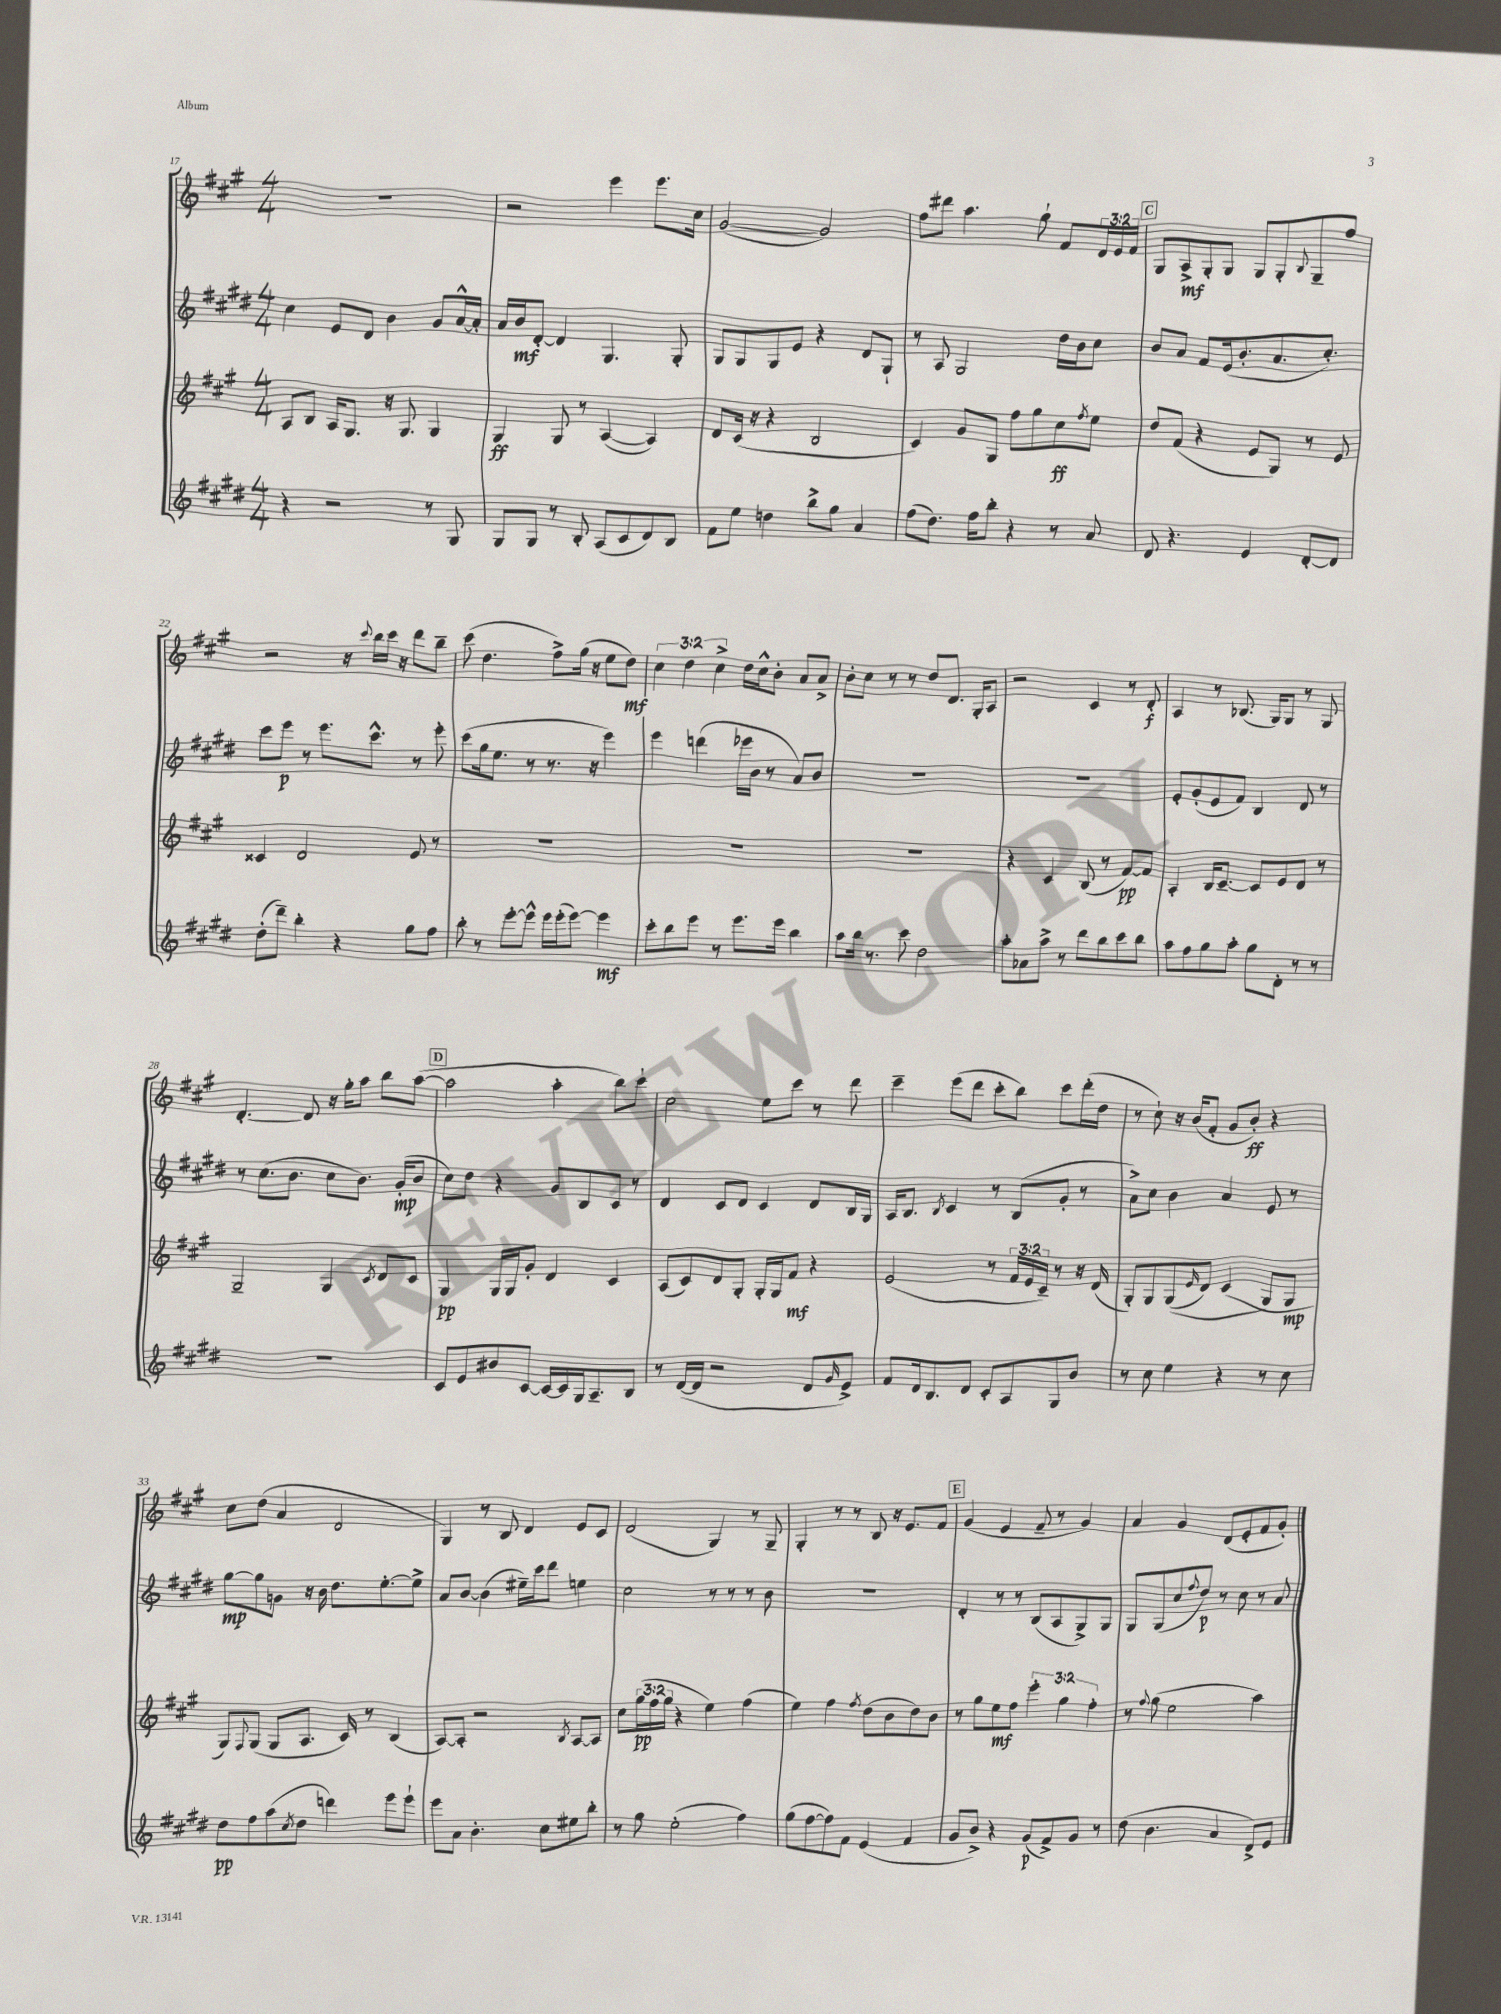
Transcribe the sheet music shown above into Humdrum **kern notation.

**kern	**kern	**kern	**kern
*staff4	*staff3	*staff2	*staff1
*clefG2	*clefG2	*clefG2	*clefG2
*k[f#c#g#d#]	*k[f#c#g#]	*k[f#c#g#d#]	*k[f#c#g#]
*M4/4	*M4/4	*M4/4	*M4/4
4r	8A/L	4cc#\	1r
.	8B/J	.	.
2r	16A/LK	8e/L	.
.	8.G#/J	.	.
.	.	8d#/J	.
.	16r	4b\	.
.	8.G#/	.	.
8r	4G#/	8g#/L	.
8G#/	.	[16a^^/L	.
.	.	16a'/]JJ	.
=	=	=	=
8G#/L	4G#/	16a/LL	2r
.	.	16b/J	.
8G#/J	.	[8d#'/J	.
8r	8G#/	4d#/]	.
8B'/	8r	.	.
(8A/L	([4A/	4.G#/	4eee\
8c#/	.	.	.
8d#/)	4A/])	.	8.eee\L
8B/J	.	8G#'/	.
.	.	.	16cc#\Jk
=	=	=	=
8f#\L	8d/L	8G#/L	([2g#/
8ee\J	(16c#/Jk	8G#/	.
.	16r	.	.
4dd\	4r	8G#/	.
.	.	8e/J	.
8bb^\L	2B/	4r	2g#/])
8gg#\J	.	.	.
4a/	.	8d#/L	.
.	.	8G#`/J	.
=	=	=	=
(8ff#\L	4c#/)	8r	8ff#\L
8.dd#\J)	.	8A/	8ddd#\J
.	8g#/L	2G#/	4.aa\
16ff#\LK	.	.	.
8bb'\J	8G#/J	.	.
4r	8ff#\L	.	.
.	8gg#\	.	8gg#`\
8r	8cc#\	16dd#\LL	8f#/L
.	.	16b\J	.
.	8qff#/	.	.
8a/	8ee\J	8cc#\J	24d/L
.	.	.	24e/
.	.	.	24f#/JJ
=	=	=	=
8d#/	8dd/L	8b/L	8G#/L
4.r	(8f#/J	8a/J	8A^/
.	4r	8f#/L	8G#'/
.	.	(16e/k	8G#/J
.	.	8.b'/	.
4e/	8e/L	.	8G#/L
.	8G#/J)	8.a/	8G#'/
.	.	.	8qqB/
[8d#'/L	8r	.	8G#~/
.	.	8.cc#'/J)	.
8d#/]J	8e/	.	8ff#/J
=	=	=	=
(8dd#'\L	4c##/	8ccc#\L	2r
8ddd#~\J)	.	8eee\J	.
4bb'\	2d/	8r	.
.	.	8.eee\L	.
4r	.	.	16r
.	.	.	8qqccc#/
.	.	8.ccc#^^\J	16bb\LL
.	.	.	16ccc#\JJ
.	.	.	16r
8gg#\L	8e/	8r	8ddd\L
8ff#\J	8r	8eee'\	8bb~\J
=	=	=	=
8bb'\	1r	(8ccc#\L	(8ccc#\
8r	.	16gg#\k	4.dd\
.	.	8.ee\J	.
[8eee'\L	.	.	.
8eee^^\]J	.	8r	.
16eee\LL	.	8.r	8ff#^\L)
(16eee'\J	.	.	.
[8eee\J)	.	.	(16gg#\Jk
.	.	16r	16r
4eee\]	.	4eee\)	8ee\L
.	.	.	8dd\J)
=	=	=	=
8ccc#'\L	1r	4eee\	6cc#\
8bb\	.	.	.
.	.	.	6dd\
8eee\J	.	(4ddd\	.
.	.	.	6cc#^\
8r	.	.	.
8.eee\L	.	16eee-\LL	16dd\LL
.	.	16b\JJ	16cc#^^\J
.	.	8r	8b'\J
16eee\Jk	.	.	.
4bb\	.	8a/L)	8a/L
.	.	8b/J	8a^/J
=	=	=	=
8aa\L	1r	1r	8b'\L
16bb\Jk	.	.	8cc#\J
8.r	.	.	.
.	.	.	8r
8ccc#\	.	.	8r
2dd#\	.	.	8dd/L
.	.	.	8.d/J
.	.	.	16G#'/LK
.	.	.	8A/J
=	=	=	=
8aa'\L	4r	1r	2r
8a-\	.	.	.
8aa^\J	4c#/	.	.
8r	.	.	.
8ddd#\L	(8B/	.	4c#/
8bb\	8r	.	.
8ccc#\	[8f#/L)	.	8r
8bb\J	8f#/]J	.	8d'/
=	=	=	=
8aa\L	4A'/	8e'/L	4A/
8ff#\	.	(8g#'/	.
8gg#\	16B/LK	8e/	8r
.	[8.c#~/J	.	.
8aa'\J	.	8f#/J)	(8.B-/
8gg#\L	8c#/]L	4B/	.
.	.	.	16G#/LK)
8d#'\J	8e/	.	8G#/J
8r	8d/J	8d#/	8r
8r	8r	8r	8G#/
=	=	=	=
1r	2G#~/	8r	[4.d'/
.	.	(8.cc#\L	.
.	.	8.b\J	.
.	.	.	8d/]
.	4G#/	8cc#\L	16r
.	.	.	16gg#'\LK
.	.	8.b\J)	8aa\J
.	8qc#/	.	.
.	8d/L	.	8bb\L
.	.	(16g#'/LK	.
.	8c#/J	8b/J	([8aa\J
=	=	=	=
8c#/L	4G#/	8cc#\L)	2aa\]
8e/	.	8dd#\J	.
8b#/	16G#/LL	4r	.
.	16G#/J	.	.
[8c#/J	8g#'/J	.	.
16c#/_LL	4d/	8g#/L	4aa'\
16c#/]	.	.	.
16G#/J	.	8B/	.
8.A~/	.	.	.
.	4c#/	8c#/J	8bb\L)
8B/J	.	8r	8ccc#`\J
=	=	=	=
8r	(8A/L	4d#/	2cc#\
([16d#/LL	8c#/)	.	.
16d#/]JJ	.	.	.
2r	8d/	8c#/L	.
.	8G#'/J	8d#/J	.
.	16G#'/LL	4c#/	8ee\L
.	16G#/J	.	.
.	8f#/J	.	8ccc#\J
8d#/L	4r	8d#/L	8r
16qqg#/	.	.	.
8e^/J)	.	16B/L	8ddd\
.	.	16G#/JJ	.
=	=	=	=
8f#/L	(2e/	16A/LK	4ccc#~\
.	.	8.B/J	.
16d#/k	.	.	.
8.B/	.	.	.
.	.	8qB/	.
.	.	4c#/	(8eee\L
8d#/J	.	.	8ddd\J
8c#'/L	8r	8r	8ccc#'\L
8A/	24f#/LL	(8B/L	8bb\J)
.	24e/	.	.
.	24c#~/JJ)	.	.
8G#/	8r	8g#'/J	8ccc#\L
8b/J	16r	8r	(16ddd'\L
.	(16d/	.	16dd\JJ
=	=	=	=
8r	8G#'/L)	8a^\L)	8r
8cc#\	8G#/	8cc#\J	8cc#`\)
4ee\	&((8G#/	4b\	16r
.	.	.	(16b/LK
.	16qqe/	.	.
.	8d/J)	.	8f#'/J
4r	(4c#/	4a/	8g#/L
.	.	.	8b'/J)
8r	8G#/L&)	8e/	4r
8cc#\	8G#/J	8r	.
=	=	=	=
8dd#\L	8G#/L)	[8gg#\L	8cc#\L
.	8qqF#/	.	.
8ff#\	(8G#/J	8gg#\]	(8dd\J
(8aa\	8G#/L	8g\J	4a/
8qcc#/	.	.	.
8dd#\J	8.A/J	16r	.
.	.	16b\	.
4ddd\)	.	8.dd#\L	2d/
.	16c#/)	.	.
.	8r	.	.
.	.	[8.ee'\	.
8eee\L	(4B/	.	.
8eee`\J	.	8ee^\]J	.
=	=	=	=
8eee\L	[8A/L)	8a/L	4G#/)
8a\J	8A'/]J	[8b/J	.
4.b'\	2r	(4b\]	8r
.	.	.	8B/
.	.	16ee#~\LL)	4d/
.	.	16ccc#\J	.
8cc#\L	.	8ddd#\J	.
.	8qB/	.	.
8ee#\	[8A/L	4ee\	8e/L
8bb'\J	8A/]J	.	8c#/J
=	=	=	=
8r	8cc#\L	2cc#\	(2d/
8gg#\	(24gg#\L	.	.
.	24ff#\	.	.
.	24gg#\JJ	.	.
(2ee'\	4r	.	.
.	4ee\)	8r	4G#/)
.	.	8r	.
4ff#\)	(4ff#\	8r	8r
.	.	8b\	8G#~/
=	=	=	=
(8gg#\L	4ee\)	1r	4G#'/
[8ff#\	.	.	.
8ff#\])	4ff#\	.	8r
8f#\J	.	.	8r
.	8qff#/	.	.
(4e/	(8dd\L	.	8B/
.	8b\	.	16r
.	.	.	8.e/L
4f#/	8dd\)	.	.
.	8b\J	.	8f#/J
=	=	=	=
8g#/L	8r	4d#'/	(4g#/
8b^/J)	8gg#\L	.	.
4r	8ee\	8r	4e/
.	8ff#\J	8r	.
(8g#/L	6eee'\	(8B/L	8f#~/
8f#^/)	.	8A/	8r
.	6gg#\	.	.
8g#/J	.	8G#^/)	4g#/)
.	6ff#'\	.	.
8r	.	8G#/J	.
=	=	=	=
(8dd#\	8r	8G#/L	4a/
.	8qqff#/	.	.
4.b\	(8gg#\	(8G#/	.
.	2ee\	8cc#/	4g#/
.	.	8qqff#/	.
.	.	8dd#/J)	.
4a/	.	8r	(8d/L
.	.	8cc#\	8e'/
8d#^/L)	4aa\)	8r	8f#/
8e/J	.	8a/	8g#'/J)
==	==	==	==
*-	*-	*-	*-
